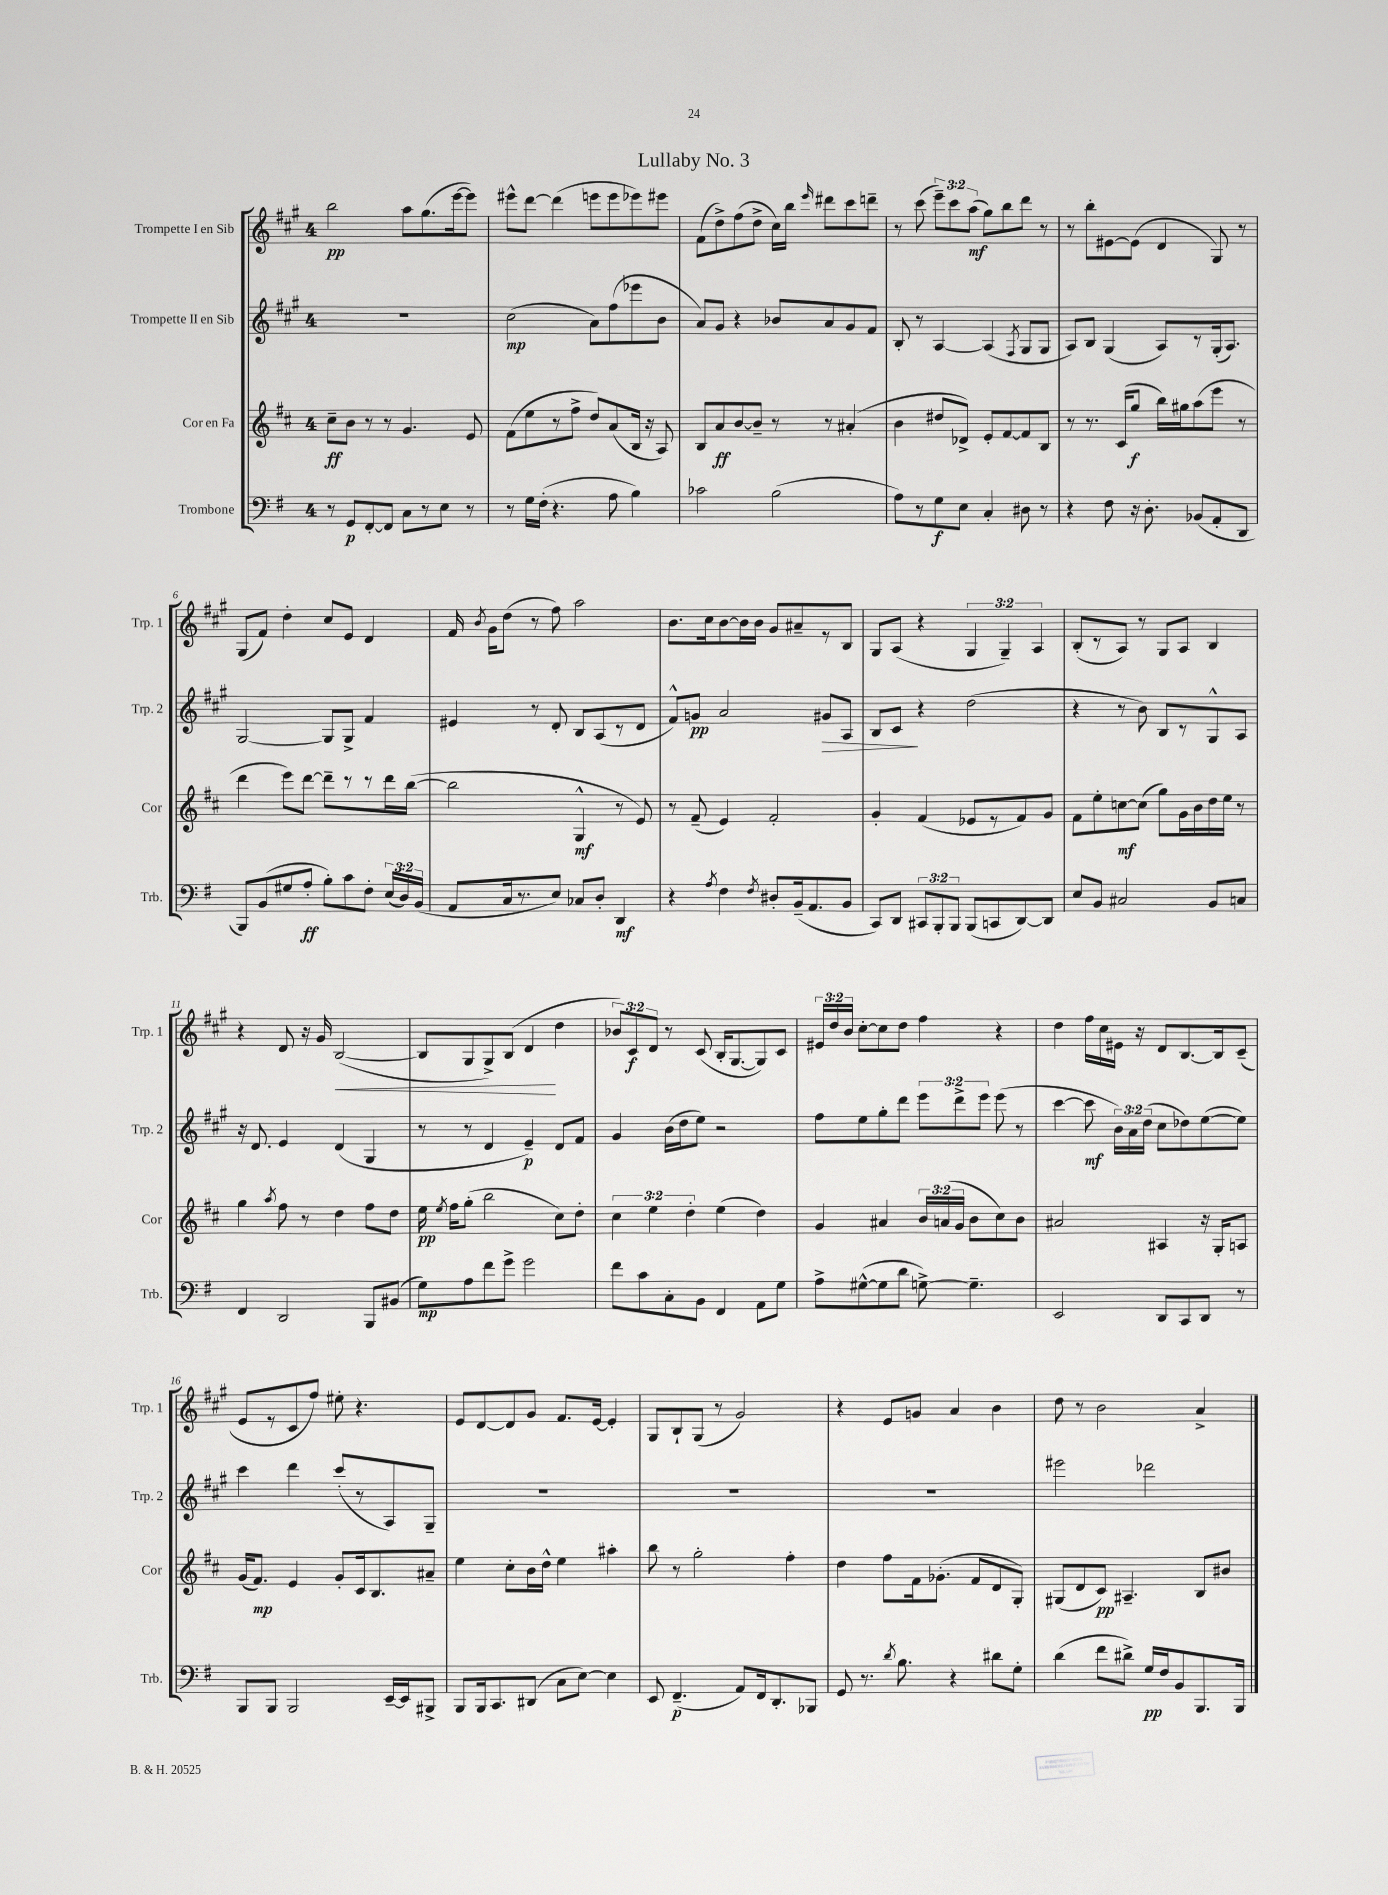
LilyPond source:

\header { title = "Lullaby No. 3" }
<<
\new StaffGroup <<
\new Staff = "s0" \with { instrumentName = "Trompette I en Sib" shortInstrumentName = "Trp. 1" } {
    \clef treble \key a \major \once \override Staff.TimeSignature.style = #'single-digit \time 4/4 \override Staff.TupletNumber.text = #tuplet-number::calc-fraction-text
    \autoBeamOff b''2\pp a''8[ gis''8.( e'''16~ e'''8]) |
    eis'''8[-^ d'''8]~ d'''4( e'''8[ e'''8 ees'''8) eis'''8] |
    fis'8[( d''8->) fis''8( d''8]-> cis''16[) b''16] \grace { e'''16 } dis'''8[ cis'''8 d'''8]-- |
    r8 cis'''8( \tuplet 3/2 { e'''8[--) cis'''8 a''8]\mf( } gis''8[) b''8 d'''8] r8 |
    r8 b''8[-. eis'8~ eis'8]( d'4 gis8) r8 |
    gis8[( fis'8]) d''4-. cis''8[ e'8] d'4 |
    fis'16 \acciaccatura { b'8 } gis'16[ d''8]( r8 fis''8) a''2 |
    b'8.[ cis''16 b'8~ b'16 b'16] gis'8[ ais'8-- r8 b8] |
    gis8[ a8]( r4 \tuplet 3/2 { gis4 gis4--) a4 } |
    b8[-.( r8 a8]) r8 gis8[ a8] b4 |
    r4 d'8 r16 gis'16 b2~\<( |
    b8[ gis8 gis8->) b8]( d'4\! d''4 |
    \tuplet 3/2 { bes'8[) cis'8\f d'8] } r8 cis'8( b16[-. gis8.~ gis8) cis'8] |
    \tuplet 3/2 { eis'16[ d''16 b'16] } cis''8[~-. cis''8 d''8] fis''4 r4 |
    d''4 fis''16[ cis''16 eis'16] r16 d'8[ b8.~ b16 cis'8]--( |
    e'8[ r8 cis'8 fis''8]) eis''8-. r4. |
    e'8[ d'8~ d'8 gis'8] fis'8.[ e'16]~ e'4-. |
    gis8[ b8-! gis8]( r8 gis'2) |
    r4 e'8[ g'8] a'4 b'4 |
    d''8 r8 b'2 a'4-> \bar "|." |
}
\new Staff = "s1" \with { instrumentName = "Trompette II en Sib" shortInstrumentName = "Trp. 2" } {
    \clef treble \key a \major \once \override Staff.TimeSignature.style = #'single-digit \time 4/4 \override Staff.TupletNumber.text = #tuplet-number::calc-fraction-text
    \autoBeamOff R1 |
    cis''2\mp( a'8[) fis''8( ees'''8 b'8] |
    a'8[) gis'8] r4 bes'8[ a'8 gis'8 fis'8] |
    b8-. r8 a4~ a4( \acciaccatura { fis8 } gis8[ gis8] |
    a8[) b8] gis4( a8[) r8 gis16-.( a8.]) |
    gis2~ gis8[ gis8]-> fis'4 |
    eis'4 r8 d'8-. b8[ a8( r8 d'8] |
    fis'8[-^) g'8]\pp a'2 gis'8[\> a8] |
    b8[ cis'8]\! r4 d''2( |
    r4 r8 b'8) b8[ r8 gis8-^ a8] |
    r16 d'8. e'4 d'4( gis4 |
    r8 r8 d'4 e'4--\p) d'8[ fis'8] |
    gis'4 b'16[( d''16 e''8]) r2 |
    fis''8[ e''8 gis''8-. d'''8] \tuplet 3/2 { e'''8[ d'''8-> e'''8] } e'''8( r8 |
    cis'''4~ cis'''8\mf \tuplet 3/2 { b'16[) a'16 d''16]( } cis''8[ des''8) e''8~( e''8]) |
    cis'''4 d'''4 cis'''8[-.( r8 a8) gis8]-- |
    R1 |
    R1 |
    R1 |
    eis'''2 des'''2 \bar "|." |
}
\new Staff = "s2" \with { instrumentName = "Cor en Fa" shortInstrumentName = "Cor" } {
    \clef treble \key d \major \once \override Staff.TimeSignature.style = #'single-digit \time 4/4 \override Staff.TupletNumber.text = #tuplet-number::calc-fraction-text
    \autoBeamOff cis''8[--\ff b'8] r8 r8 g'4. e'8 |
    fis'8[( e''8 r8 fis''8]-> d''8[) a'8( b16] r16 a8) |
    b8[ a'8\ff b'8~ b'8]-- r8 r8 ais'4-.( |
    b'4 dis''8[ des'8]->) e'8[-. fis'8~ fis'8 b8] |
    r8 r8. cis'16[( g''8]\f b''16[) gis''16 a''8( e'''8] r8 |
    d'''4 e'''8[) d'''8]~ d'''8[-- r8 r8 d'''16 b''16]~( |
    b''2 g4-^\mf r8 e'8) |
    r8 fis'8--( e'4) fis'2-. |
    g'4-. fis'4( ees'8[ r8 fis'8) g'8] |
    fis'8[ e''8-. c''8~\mf c''8]( g''8[) g'16 b'16 d''16 e''16] r8 |
    g''4 \acciaccatura { a''8 } fis''8 r8 d''4 fis''8[ d''8] |
    e''16\pp \acciaccatura { e''8 } fis''16[ g''8]-.( b''2 cis''8[) d''8]-. |
    \tuplet 3/2 { cis''4 e''4 d''4-. } e''4( d''4) |
    g'4 ais'4 \tuplet 3/2 { b'16[ a'16( g'16] } b'8[ cis''8) b'8] |
    ais'2 ais4 r16 g16[-. a8] |
    g'16[( fis'8.]\mp) e'4 g'8[-. cis'16 b8. ais'8]-- |
    e''4 cis''8[-. b'16 d''16]-^ e''4 ais''4-. |
    b''8 r8 g''2-. fis''4-. |
    d''4 fis''8[ fis'16 ges'8.]-.( fis'8[ d'8 g8]-.) |
    gis8[( d'8 cis'8]\pp) ais4.-- b8[ bis'8] \bar "|." |
}
\new Staff = "s3" \with { instrumentName = "Trombone" shortInstrumentName = "Trb." } {
    \clef bass \key g \major \once \override Staff.TimeSignature.style = #'single-digit \time 4/4 \override Staff.TupletNumber.text = #tuplet-number::calc-fraction-text
    \autoBeamOff r8 g,8[\p fis,8~-. fis,8] c8[ r8 e8] r8 |
    r8 g16[ fis16]-.( r4. a8 b4) |
    ces'2 b2( |
    a8[) r8 g8\f e8] c4-. dis8 r8 |
    r4 fis8 r16 d8.-. bes,8[( a,8-. d,8] |
    b,,8[) b,8( gis8 a8]-.\ff b8[-.) c'8 fis8]-. \tuplet 3/2 { e16[( d16) b,16]( } |
    a,8[ c16 r8. e8]) ces8[ d8]-. d,4\mf |
    r4 \acciaccatura { a8 } fis4 \acciaccatura { fis8 } dis8[-. b,16--( a,8. b,8] |
    c,8[) d,8] \tuplet 3/2 { cis,8[ b,,8-. b,,8] } b,,8[( c,8 d,8~) d,8] |
    e8[ b,8] cis2 b,8[ c8] |
    fis,4 d,2 b,,8[ bis,8]( |
    g8[\mp) a8 fis'8 g'8]-> g'2 |
    fis'8[ c'8 c8-. b,8] fis,4 a,8[ g8] |
    a8[-> gis8~-^( gis8 d'8] g8~->) g4.-- |
    e,2 d,8[ c,8 d,8] r8 |
    b,,8[ b,,8] b,,2 e,16[~-- e,16 bis,,8]-> |
    b,,8[ b,,16 c,8. dis,8]( c8[ e8]~) e4 |
    e,8 fis,4.--\p( a,8[) fis,16 d,8.-. bes,,8] |
    g,8 r8. \acciaccatura { d'8 } b8. r4 dis'8[ g8]-. |
    d'4( fis'8[ dis'8]->) g16[\pp fis16 b,8 b,,8. b,,16] \bar "|." |
}
>>
>>
